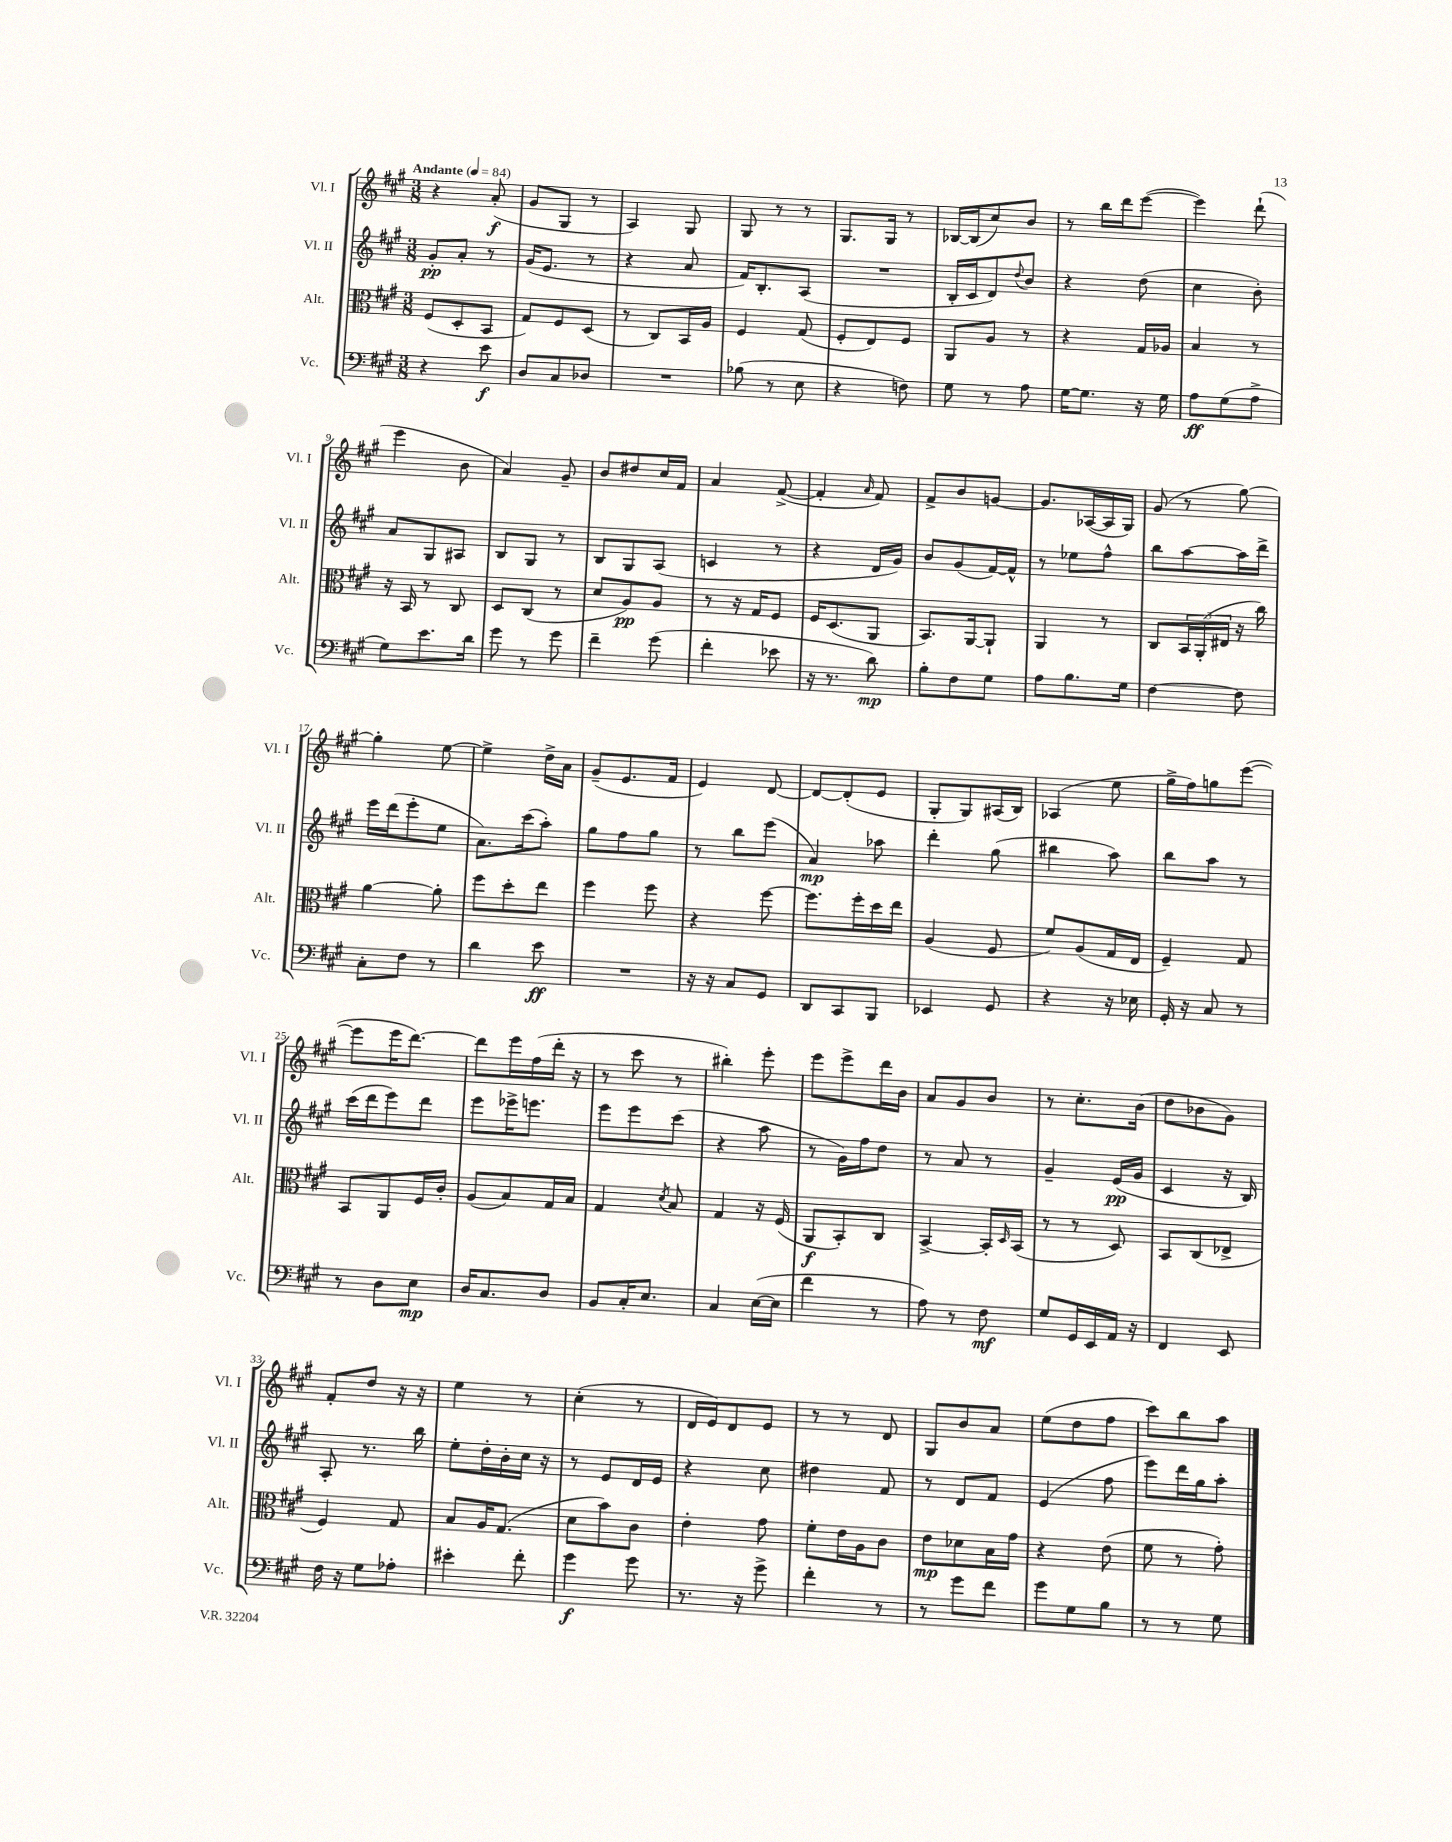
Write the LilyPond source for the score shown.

<<
\new StaffGroup <<
\new Staff = "s0" \with { instrumentName = "Vl. I" shortInstrumentName = "Vl. I" } {
    \clef treble \key a \major \numericTimeSignature \time 3/8 \tempo "Andante" 4 = 84
    r4 a'8-.\f( |
    gis'8 gis8 r8 |
    a4) gis8 |
    gis8 r8 r8 |
    gis8. gis16 r8 |
    bes16~ bes16( cis''8) b'8 |
    r8 b''16 d'''16 e'''8~( |
    e'''4) d'''8-!( |
    e'''4 b'8 |
    a'4) gis'8-- |
    b'8 dis''8 cis''16 fis'16 |
    a'4 fis'8~->( |
    fis'4-. \grace { a'16 } fis'8) |
    fis'8-> b'8 g'8~ |
    g'8. aes16~( aes16 gis16) |
    gis'8( r8 gis''8~) |
    gis''4-. e''8~ |
    e''4-> d''16-> a'16 |
    gis'8--( e'8. fis'16 |
    e'4) d'8~ |
    d'8~ d'8-.( e'8 |
    gis8-. gis8) ais16( b16) |
    aes4( e''8 |
    gis''16-> fis''16) g''8 e'''8~( |
    e'''8 e'''16 d'''8.~) |
    d'''8 e'''16 fis''16( d'''16-. r16 |
    r8 cis'''8 r8 |
    bis''4-.) e'''8-. |
    e'''8 e'''8-> d'''16 b'16 |
    a'8 gis'8 b'8 |
    r8 cis''8.-. b'16( |
    d''8 bes'8 gis'8) |
    fis'8-. d''8 r16 r16 |
    e''4 r8 |
    cis''4-.( r8 |
    d'16 e'16) d'8 e'8 |
    r8 r8 d'8 |
    gis8 b'8 a'8 |
    e''8( d''8 fis''8 |
    cis'''8) b''8 a''8 \bar "|." |
}
\new Staff = "s1" \with { instrumentName = "Vl. II" shortInstrumentName = "Vl. II" } {
    \clef treble \key a \major \numericTimeSignature \time 3/8
    gis'8-.\pp a'8-. r8 |
    gis'16( e'8. r8 |
    r4 a'8 |
    fis'16) b8.-. a8( |
    R4. |
    b16-. cis'16 d'8) \appoggiatura { d''8 } b'8 |
    r4 d''8( |
    cis''4 b'8-.) |
    a'8 gis8 ais8 |
    b8 gis8 r8 |
    b8 gis8 a8( |
    c'4 r8 |
    r4 d'16 gis'16) |
    b'8 gis'8( fis'16~) fis'16-^ |
    r8 ees''8 fis''8-^ |
    b''8 a''8~ a''16 d'''16-> |
    e'''16 d'''16( e'''8-. e''8 |
    a'8.) cis'''16( a''8-.) |
    gis''8 fis''8 gis''8 |
    r8 b''8 e'''8( |
    a'4\mp) aes''8 |
    d'''4-. gis''8( |
    bis''4 a''8) |
    b''8 a''8 r8 |
    cis'''16( d'''16 e'''8) d'''8 |
    e'''8 ees'''16-> e'''8. |
    e'''8 e'''8 cis'''8( |
    r4 a''8 |
    r8 gis'16) fis''16 d''8 |
    r8 a'8 r8 |
    gis'4-- e'16\pp( gis'16 |
    cis'4 r16 b16) |
    a8-. r8. b''16 |
    e''8-. d''16-. b'16-. cis''16 r16 |
    r8 e'8 d'16 e'16 |
    r4 cis''8 |
    dis''4 fis'8 |
    r8 d'8 fis'8 |
    e'4( fis''8 |
    e'''8) d'''16 gis''16 a''8-. \bar "|." |
}
\new Staff = "s2" \with { instrumentName = "Alt." shortInstrumentName = "Alt." } {
    \clef alto \key a \major \numericTimeSignature \time 3/8
    fis8( d8-. b,8 |
    gis8) fis8 d8( |
    r8 cis8) b,16 a16 |
    fis4 gis8( |
    fis8-. e8) fis8 |
    a,8 a8 r8 |
    r4 gis16 aes16 |
    b4 r8 |
    r16 b,16 r8 cis8 |
    d8 cis8( r8 |
    d'8 a8\pp) a8 |
    r8 r16 gis16 fis8 |
    fis16 d8.( a,8 |
    b,8.) a,16~ a,8-! |
    a,4 r8 |
    cis8 \tuplet 3/2 { b,16 a,16-.( eis16 } r16 cis''16) |
    a'4~ a'8-. |
    fis''8 d''8-. e''8 |
    fis''4 fis''8 |
    r4 fis''8~ |
    fis''8. fis''16-. d''16 e''16 |
    a4( fis8 |
    fis'8) a8( gis16 e16 |
    fis4--) gis8 |
    b,8 a,8 fis16 cis'16-. |
    a8( b8) gis16 b16 |
    gis4 \acciaccatura { d'8 } b8 |
    gis4 r16 fis16( |
    a,8\f b,8-.) cis8 |
    b,4~-> b,16-. \grace { d16 } b,16( |
    r8 r8 d8) |
    b,8 cis8( ees8-> |
    fis4) gis8 |
    b8 a16 gis8.( |
    d'8 b'8) cis'8 |
    e'4-. gis'8 |
    fis'8-. e'16 a16 cis'8 |
    e'8\mp des'8 b16 gis'16 |
    r4 e'8( |
    fis'8 r8 gis'8-.) \bar "|." |
}
\new Staff = "s3" \with { instrumentName = "Vc." shortInstrumentName = "Vc." } {
    \clef bass \key a \major \numericTimeSignature \time 3/8
    r4 e'8\f |
    d8 cis8 des8 |
    R4. |
    bes8( r8 e8 |
    r4 f8) |
    gis8 r8 a8 |
    gis16~ gis8. r16 gis16 |
    a8\ff gis8( a8-> |
    gis8) e'8. d'16 |
    gis'8 r8 gis'8 |
    fis'4-- gis'8( |
    fis'4-. ees'8 |
    r16 r8. d'8\mp) |
    b8-. fis8 gis8 |
    a8 b8. gis16 |
    fis4~ fis8 |
    cis8-. fis8 r8 |
    d'4 e'8\ff |
    R4. |
    r16 r16 cis8 gis,8 |
    d,8 cis,8 b,,8 |
    ees,4 gis,8 |
    r4 r16 ees16 |
    gis,16-. r16 cis8 r8 |
    r8 d8 e8\mp |
    d16 cis8. d8 |
    b,8 cis16-. e8. |
    cis4 e16~( e16 |
    fis'4 r8 |
    a8) r8 fis8\mf |
    gis8 gis,16 e,16 a,16 r16 |
    fis,4 e,8 |
    fis16 r16 gis8 aes8-. |
    eis'4-. fis'8-. |
    gis'4\f gis'8 |
    r8. r16 gis'8-> |
    fis'4-. r8 |
    r8 gis'8 fis'8 |
    gis'8 gis8 b8 |
    r8 r8 gis8 \bar "|." |
}
>>
>>
